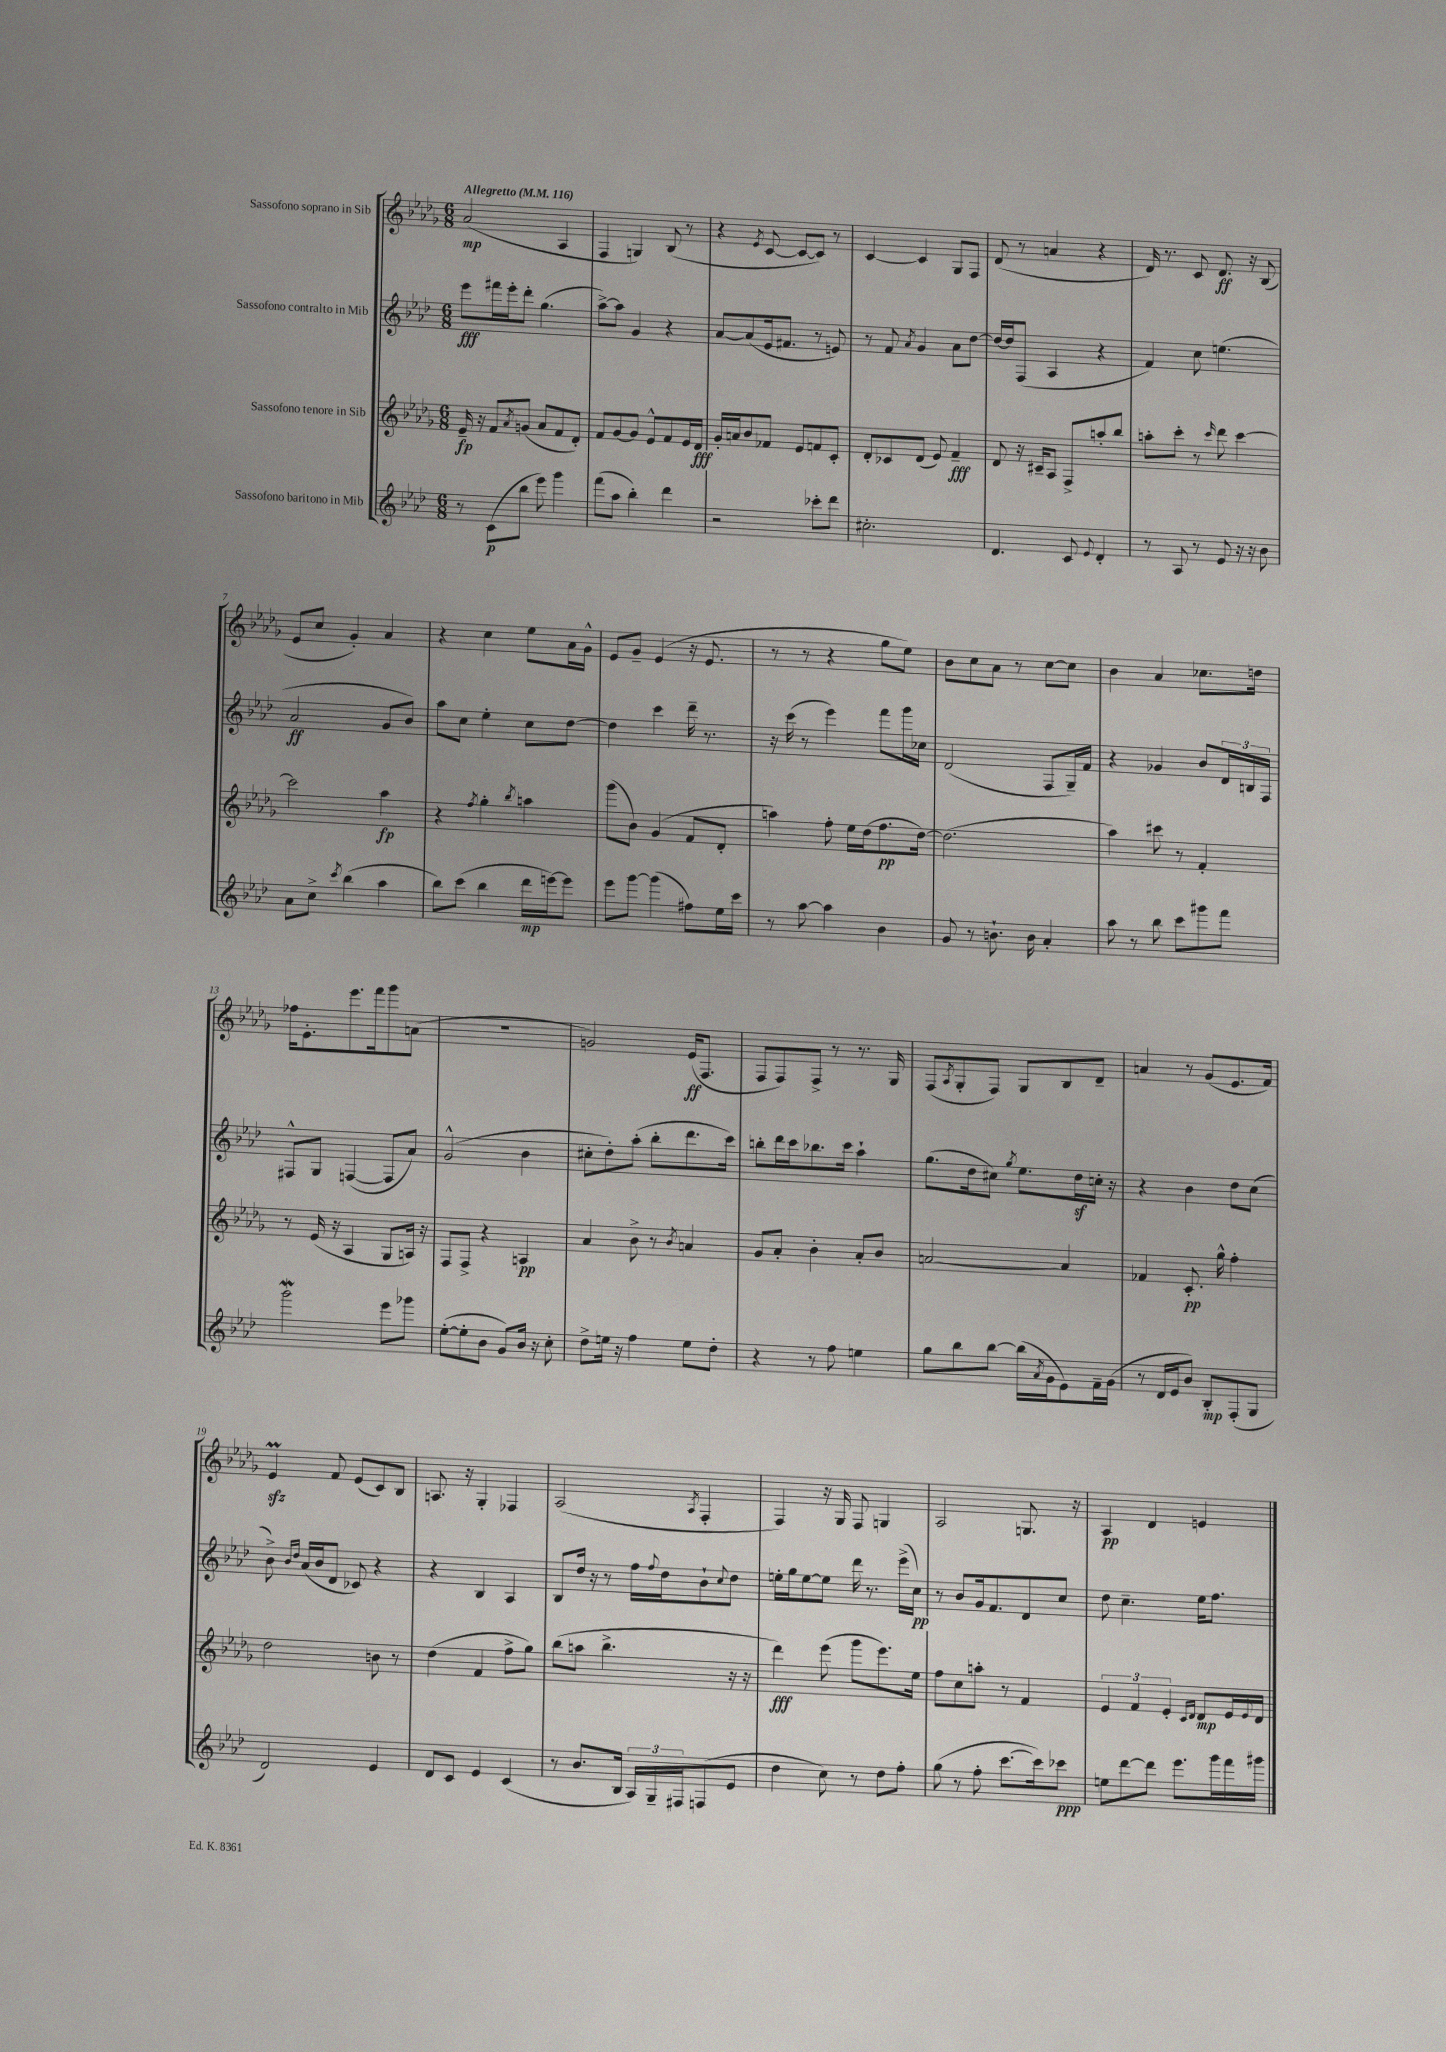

**kern	**dynam	**kern	**dynam	**kern	**dynam	**kern	**dynam
*part4	*part4	*part3	*part3	*part2	*part2	*part1	*part1
*staff4	*staff4	*staff3	*staff3	*staff2	*staff2	*staff1	*staff1
*I"Sassofono baritono in Mib	*	*I"Sassofono tenore in Sib	*	*I"Sassofono contralto in Mib	*	*I"Sassofono soprano in Sib	*
*clefG2	*	*clefG2	*	*clefG2	*	*clefG2	*
*k[b-e-a-d-]	*	*k[b-e-a-d-g-]	*	*k[b-e-a-d-]	*	*k[b-e-a-d-g-]	*
*M6/8	*	*M6/8	*	*M6/8	*	*M6/8	*
*MM116	*	*MM116	*	*MM116	*	*MM116	*
=1	=1	=1	=1	=1	=1	=1	=1
!	!	!	!	!	!	!LO:TX:a:B:t=Allegretto	!
8r	.	16e-~/	fp	8eee-\L	fff	(2a-/	mp
.	.	16r	.	.	.	.	.
(8c\L	p	8f/L	.	16fff#X\L	.	.	.
.	.	.	.	16eee-'\J	.	.	.
.	.	8qa-/	.	.	.	.	.
8bb-\J	.	(8gn/J	.	8ddd-'\J	.	.	.
8eee-\)	.	8a-/L	.	(4.gg\	.	.	.
4ggg\	.	8f/	.	.	.	4A-/	.
.	.	8d-'/J)	.	.	.	.	.
=2	=2	=2	=2	=2	=2	=2	=2
(8fff\L	.	8f/L	.	[8aa-^\L)	.	4F/	.
8aa-\J	.	[8g-/	.	8aa-\J]	.	.	.
4bb-'\)	.	8g-/J]	.	4g/	.	4Gn/)	.
.	.	8e-^^/L	.	.	.	.	.
4ddd-\	.	8f/	.	4r	.	(8B-/	.
.	.	16e-/L	.	.	.	8r	.
.	.	16d-/JJ	fff	.	.	.	.
=3	=3	=3	=3	=3	=3	=3	=3
2r	.	16g-'/LL	.	[8a-/L	.	4r	.
.	.	16an/J	.	.	.	.	.
.	.	8b-/	.	(8a-/]	.	.	.
.	.	.	.	.	.	8qe-/	.
.	.	8f-X/J	.	16e-/k	.	[8c/	.
.	.	.	.	8.f#X/J	.	.	.
.	.	8e-/L	.	.	.	8c/L_	.
8ccc-X'\L	.	8fn/	.	8r	.	8c/J])	.
8ddd-\J	.	8c'/J	.	8en/)	.	8r	.
=4	=4	=4	=4	=4	=4	=4	=4
2.cc#X'\	.	8d-'/L	.	8r	.	[4c/	.
.	.	8c-X/	.	8f/	.	.	.
.	.	.	.	8qa-/	.	.	.
.	.	(8d-/J	.	4g/	.	4c/]	.
.	.	8e-/)	.	.	.	.	.
.	.	4f~/	fff	8a-\L	.	8G-/L	.
.	.	.	.	[8dd-\J	.	8F/J	.
=5	=5	=5	=5	=5	=5	=5	=5
4.d-/	.	8d-/	.	16dd-/LL_	.	(8d-/	.
.	.	.	.	16dd-/J]	.	.	.
.	.	16r	.	(8F/J	.	8r	.
.	.	16c#X~/KL	.	.	.	.	.
.	.	8A-/J	.	4A-/	.	4an/	.
8c/	.	8F^/L	.	.	.	.	.
8qqe-/	.	.	.	.	.	.	.
4d-'/	.	8aan'/	.	4r	.	4r	.
.	.	8bb-/J	.	.	.	.	.
=6	=6	=6	=6	=6	=6	=6	=6
8r	.	8aan'\L	.	4f/)	.	16d-/)	.
.	.	.	.	.	.	8.r	.
8A-/	.	8ccc'\J	.	.	.	.	.
8r	.	8r	.	8cc\	.	8c/	.
.	.	16qqccc/	.	.	.	.	.
8e-/	.	8ddd-\	.	(4.een\	.	8.d-/	ff
16r	.	[4ccc\	.	.	.	.	.
16r	.	.	.	.	.	16r	.
8b-\	.	.	.	.	.	(8B-/	.
!!LO:LB:g=z
=7	=7	=7	=7	=7	=7	=7	=7
8a-\L	.	2ccc\]	.	2a-/	ff	8e-/L	.
8cc^\J	.	.	.	.	.	8cc/J	.
8qccc/	.	.	.	.	.	.	.
(4bb-\	.	.	.	.	.	4g-'/)	.
4aa-\	.	4aa-\	fp	8g/L	.	4a-/	.
.	.	.	.	8b-/J)	.	.	.
=8	=8	=8	=8	=8	=8	=8	=8
8bb-\L)	.	4r	.	8aa-\L	.	4r	.
(8ccc\J	.	.	.	8cc\J	.	.	.
.	.	8qff/	.	.	.	.	.
4bb-\	.	4gg-'\	.	4ee-'\	.	4cc\	.
.	.	8qbb-/	.	.	.	.	.
16ddd-\LL	mp	4aan\	.	8cc\L	.	8ee-\L	.
[16eeen\J)	.	.	.	.	.	.	.
8eee\J]	.	.	.	[8dd-\J	.	16a-\L	.
.	.	.	.	.	.	16g-^^\JJ	.
=9	=9	=9	=9	=9	=9	=9	=9
8eee-\L	.	(8ggg-\L	.	4dd-\]	.	8e-/L	.
[8ggg\J	.	8b-\J)	.	.	.	8g-~/J	.
(4ggg\]	.	(4g-/	.	4ccc\	.	(4e-/	.
8ff#X\L)	.	8f/L	.	16ddd-~\	.	16r	.
.	.	.	.	8.r	.	8.e-/	.
16ee-\L	.	8d-'/J	.	.	.	.	.
16ccc\JJ	.	.	.	.	.	.	.
=10	=10	=10	=10	=10	=10	=10	=10
8r	.	4aan\)	.	16r	.	8r	.
.	.	.	.	(16ccc\	.	.	.
[8aa-\	.	.	.	8r	.	8r	.
4aa-\]	.	8ff'\	.	4eee-\)	.	4r	.
.	.	16ee-\LL	.	.	.	.	.
.	.	(16dd-\J	.	.	.	.	.
4b-\	.	8.ff\	pp	8fff\L	.	8gg-\L	.
.	.	.	.	16ggg\L	.	8ee-\J)	.
.	.	[16dd-\Jk)	.	16cc-X\JJ	.	.	.
=11	=11	=11	=11	=11	=11	=11	=11
8g/	.	(2.dd-\]	.	(2d-/	.	8b-\L	.
8r	.	.	.	.	.	8cc\	.
8.bn`\	.	.	.	.	.	8a-\J	.
.	.	.	.	.	.	8r	.
16b\	.	.	.	.	.	.	.
4a-'/	.	.	.	8F/L	.	[8cc\L	.
.	.	.	.	16G~/L)	.	8cc\J]	.
.	.	.	.	16f/JJ	.	.	.
=12	=12	=12	=12	=12	=12	=12	=12
8aa-\	.	4aa-\)	.	4r	.	4b-\	.
8r	.	.	.	.	.	.	.
8bb-\	.	8ccc#X\	.	4g-X/	.	4a-/	.
8ccc\L	.	8r	.	.	.	.	.
8ggg#X\	.	4f'/	.	8b-/L	.	8.cc-X\L	.
8fff\J	.	.	.	24d-/L	.	.	.
.	.	.	.	24Bn/	.	.	.
.	.	.	.	.	.	16ddn\Jk	.
.	.	.	.	24F/JJ	.	.	.
!!LO:LB:g=z
=13	=13	=13	=13	=13	=13	=13	=13
2gggW\	.	8r	.	8F#X^^/L	.	16ff-X\KL	.
.	.	.	.	.	.	8.e-'\	.
.	.	(16e-/	.	8G/J	.	.	.
.	.	16r	.	.	.	.	.
.	.	4A-/	.	([4Fn/	.	8.eee-\	.
.	.	.	.	.	.	16fff\k	.
8eee-\L	.	8G-/L	.	8F/L]	.	8ggg-\	.
8ggg-X\J	.	16An/Jk)	.	8a-/J)	.	(8an\J	.
.	.	16r	.	.	.	.	.
=14	=14	=14	=14	=14	=14	=14	=14
([8ee-'\L	.	8F/L	.	(2g^^/	.	2.r	.
8ee-'\]	.	8F^/J	.	.	.	.	.
8b-\J	.	4r	.	.	.	.	.
8g/L)	.	.	.	.	.	.	.
16b-/Jk	.	4An/	pp	4b-\	.	.	.
16r	.	.	.	.	.	.	.
8cc'\	.	.	.	.	.	.	.
=15	=15	=15	=15	=15	=15	=15	=15
8dd-^\L	.	4a-/	.	8cc#X'\L	.	2gn/)	.
16een\Jk	.	.	.	8dd-'\)	.	.	.
16r	.	.	.	.	.	.	.
4ff\	.	8b-^\	.	(8aa-'\J	.	.	.
.	.	8r	.	8bb-'\L	.	.	.
.	.	8qb-/	.	.	.	.	.
8ee\L	.	4an/	.	8.ddd-\	.	(16e-/KL	ff
.	.	.	.	.	.	8.F/J	.
8dd-'\J	.	.	.	.	.	.	.
.	.	.	.	16ccc\Jk)	.	.	.
=16	=16	=16	=16	=16	=16	=16	=16
4r	.	8g-/L	.	8bbn'\L	.	8F/L	.
.	.	8a-'/J	.	16ddd-\L	.	8F/)	.
.	.	.	.	16ccc\J	.	.	.
8r	.	4b-'\	.	8.bb-X\	.	8F^/J	.
8ff\	.	.	.	.	.	8r	.
.	.	.	.	16ccc\Jk	.	.	.
4een\	.	8a-'/L	.	4aa-`\	.	8.r	.
.	.	8b-/J	.	.	.	.	.
.	.	.	.	.	.	16G-/	.
=17	=17	=17	=17	=17	=17	=17	=17
8gg\L	.	[2an/	.	(8.gg\L	.	(8F/L	.
.	.	.	.	.	.	8qA-/	.
8bb-\	.	.	.	.	.	8G-'/	.
.	.	.	.	16dd-\k	.	.	.
[8bb-\J	.	.	.	8cc#X\J)	.	8F/J)	.
.	.	.	.	8qgg/	.	.	.
(16bb-\LL]	.	.	.	8.ee-\L	.	8G-/L	.
8qa-/	.	.	.	.	.	.	.
16g\J	.	.	.	.	.	.	.
8e-\)	.	4a/]	.	.	.	8B-/	.
.	.	.	.	16dd-z\L	.	.	.
16f~\L	.	.	.	16ccn'\JJ	.	8d-~/J	.
(16g\JJ	.	.	.	16r	.	.	.
=18	=18	=18	=18	=18	=18	=18	=18
8r	.	4f-X/	.	4r	.	4an/	.
16d-/LL	.	.	.	.	.	.	.
16e-/J	.	.	.	.	.	.	.
8b-/J)	.	8.c'/	pp	4b-\	.	8r	.
8B-'/L	mp	.	.	.	.	(8g-/L	.
.	.	16gg-^^\	.	.	.	.	.
(8F'/	.	4ff'\	.	8dd-\L	.	8.e-/	.
8G/J	.	.	.	(8cc\J	.	.	.
.	.	.	.	.	.	16f/Jk)	.
!!LO:LB:g=z
=19	=19	=19	=19	=19	=19	=19	=19
2d-/)	.	2dd-\	.	8b-^\)	.	4e-zzM/	.
.	.	.	.	16qqb-/LL	.	.	.
.	.	.	.	16qqdd-/JJ	.	.	.
.	.	.	.	(16a-/LL	.	.	.
.	.	.	.	16b-/J	.	.	.
.	.	.	.	8d-/J	.	8f/	.
.	.	.	.	8c-X/)	.	(8e-/L	.
4e-/	.	8bn\	.	4r	.	8c/)	.
.	.	8r	.	.	.	8B-/J	.
=20	=20	=20	=20	=20	=20	=20	=20
8d-/L	.	(4dd-\	.	4r	.	8.An/	.
8c/J	.	.	.	.	.	.	.
.	.	.	.	.	.	16r	.
4e-/	.	4f/	.	4B-/	.	4G-'/	.
(4c/	.	8ff^\L	.	4A-/	.	4F-X/	.
.	.	8gg-\J)	.	.	.	.	.
=21	=21	=21	=21	=21	=21	=21	=21
8r	.	(8bb-\L	.	8B-/L	.	(2A-/	.
8.b-/L	.	8aan\J	.	16dd-/Jk	.	.	.
.	.	.	.	16r	.	.	.
.	.	4.bb-^\	.	8r	.	.	.
16B-/Jk	.	.	.	.	.	.	.
24A-/LL)	.	.	.	16ff\LL	.	.	.
24G~/	.	.	.	.	.	.	.
.	.	.	.	8qqff/	.	.	.
.	.	.	.	16dd-\J	.	.	.
24F#X/J	.	.	.	.	.	.	.
.	.	.	.	.	.	8qA-/	.
(8Fn/	.	.	.	8b-`\	.	4F'/	.
.	.	.	.	8qqcc/	.	.	.
8e-/J	.	16r	.	8dd-\J	.	.	.
.	.	16r	.	.	.	.	.
=22	=22	=22	=22	=22	=22	=22	=22
4dd-\	.	4ddd-\)	fff	16een'\LL	.	4F/)	.
.	.	.	.	16gg\J	.	.	.
.	.	.	.	[8ee\	.	.	.
8cc\)	.	(8eee-\	.	8ee\J]	.	16r	.
.	.	.	.	.	.	16G-/	.
8r	.	8ggg-\L	.	16ddd-\	.	8F/	.
.	.	.	.	8.r	.	.	.
8dd-\L	.	8.eee-\)	.	.	.	4Gn/	.
8ff'\J	.	.	.	(16eee-^\LL	.	.	.
.	.	16ee-\Jk	.	16cc\JJ)	pp	.	.
=23	=23	=23	=23	=23	=23	=23	=23
(8gg\	.	8ff\L	.	8r	.	2A-/	.
8r	.	8cc\	.	8b-/L	.	.	.
8ff'\	.	8aan'\J	.	16g/k	.	.	.
.	.	.	.	8.f/	.	.	.
[8.ccc\L	.	8r	.	.	.	.	.
.	.	4f/	.	8d-/	.	8.Gn/	.
16ccc\k])	.	.	.	.	.	.	.
8ccc-X\J	ppp	.	.	8cc/J	.	.	.
.	.	.	.	.	.	16r	.
=24	=24	=24	=24	=24	=24	=24	=24
8een\L	.	6e-/	.	8dd-\	.	4A-/	pp
[8ddd-\	.	.	.	4.cc~\	.	.	.
.	.	6f/	.	.	.	.	.
8ddd-\J]	.	.	.	.	.	4d-/	.
.	.	6e-'/	.	.	.	.	.
8.eee-\L	.	.	.	.	.	.	.
.	.	16qqc/LL	.	.	.	.	.
.	.	16qqd-/JJ	.	.	.	.	.
.	.	8d-/L	mp	16ee-\KL	.	4en/	.
16ggg\L	.	.	.	8.ff\J	.	.	.
16fff\	.	16e-/L	.	.	.	.	.
.	.	8qqe-/	.	.	.	.	.
16ggg#X\JJ	.	16d-/JJ	.	.	.	.	.
==	==	==	==	==	==	==	==
*-	*-	*-	*-	*-	*-	*-	*-
